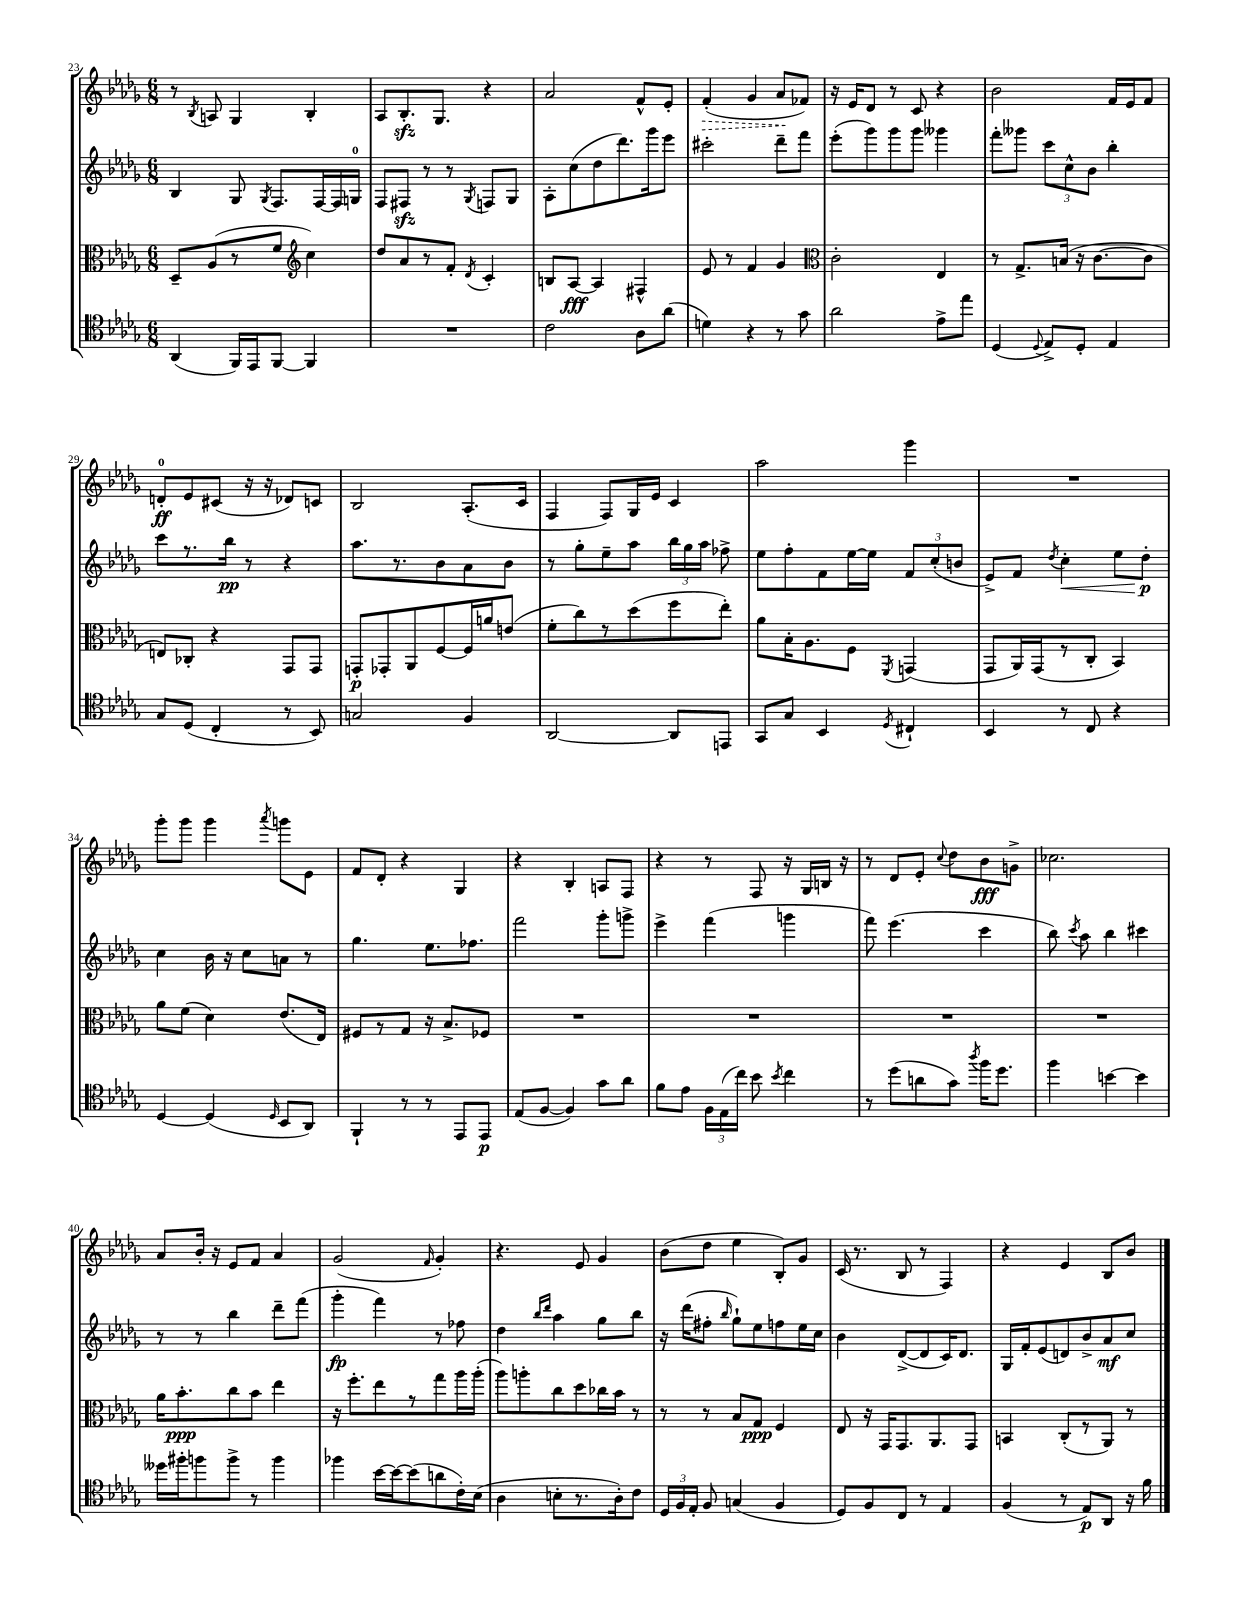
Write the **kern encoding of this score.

**kern	**kern	**kern	**kern
*staff4	*staff3	*staff2	*staff1
*clefC4	*clefC3	*clefG2	*clefG2
*k[b-e-a-d-g-]	*k[b-e-a-d-g-]	*k[b-e-a-d-g-]	*k[b-e-a-d-g-]
*M6/8	*M6/8	*M6/8	*M6/8
(4AA-	8D-~	4B-	8r
.	.	.	8qB-
.	(8A-	.	8A
16FF)	8r	8G-	4G-
16EE-	.	.	.
.	.	8qG-	.
[8FF	8f	8.F	.
*	*clefG2	*	*
4FF]	4cc)	.	4B-'
.	.	[16F	.
.	.	16F]	.
.	.	16G	.
=	=	=	=
2.r	8dd-	8F	8A-
.	8a-	8F#	8.B-'
.	8r	8r	.
.	.	.	8.G-
.	8f'	8r	.
.	8qd-	8qG-	.
.	4c'	8F	4r
.	.	8G-	.
=	=	=	=
2c	8B	8A-'	2a-
.	[8A-	(8cc	.
.	4A-]	8dd-	.
.	.	8.ddd-)	.
8A-	4F#^^	.	8f^^
.	.	16ggg-	.
(8a-	.	8eee-	8e-'
=	=	=	=
4d)	8e-	2ccc#'	(4f'
.	8r	.	.
4r	4f	.	4g-
8r	4g-	8ddd-~	8a-
8g-	.	8fff	8f-)
=	=	=	=
*	*clefC3	*	*
2a-	2c'	(8eee-'	16r
.	.	.	16e-
.	.	8ggg-)	8d-
.	.	8ggg-	8r
.	.	8ggg-	8c
8e-^	4E-	4ggg--	4r
8ee-	.	.	.
=	=	=	=
(4D-	8r	8fff'	2b-
.	8.G-^	8ggg--	.
8qqD-	.	.	.
8E-^)	.	12ccc	.
.	(16B	.	.
.	.	12cc^^	.
8D-'	16r	.	.
.	.	12b-	.
.	[8.c	.	.
4E-	.	4bb-'	16f
.	.	.	16e-
.	8c]	.	8f
=	=	=	=
8G-	8E)	8ccc	8d'
(8D-	8C-'	8.r	8e-
4C'	4r	.	(8c#
.	.	16bb-	.
.	.	8r	16r
.	.	.	16r
8r	8GG-	4r	8d-)
8BB-)	8GG-	.	8c
=	=	=	=
2G	8GG'	8.aa-	2B-
.	8GG-'	.	.
.	.	8.r	.
.	8AA-	.	.
.	[8F	8b-	.
4F	16F]	8a-	(8.A-'
.	16a	.	.
.	(8e	8b-	.
.	.	.	16c
=	=	=	=
[2AA-	8f'	8r	4F
.	8cc)	8gg-'	.
.	8r	8ee-~	8F)
.	(8dd-	8aa-	16G-
.	.	.	16e-
8AA-]	8ff	24bb-	4c
.	.	24gg-	.
.	.	24aa-	.
8EE	8ee-')	8ff-^	.
=	=	=	=
8GG-	8a-	8ee-	2aa-
8G-	16B-'	8ff'	.
.	8.A-	.	.
4BB-	.	8f	.
.	8F	[16ee-	.
.	.	16ee-]	.
8qD-	8qFF	.	.
4C#`	(4GG	12f	4ggg-
.	.	(12cc'	.
.	.	12b	.
=	=	=	=
4BB-	8GG-	8e-^)	2.r
.	16AA-)	8f	.
.	(16GG-	.	.
.	.	8qdd-	.
8r	8r	4cc'	.
8C	8C'	.	.
4r	4BB-)	8ee-	.
.	.	8dd-'	.
=	=	=	=
[4D-	8a-	4cc	8ggg-'
.	(8f	.	8ggg-
(4D-]	4d-)	16b-	4ggg-
.	.	16r	.
.	.	8cc	.
16qqD-	.	.	8qaaa-
8BB-	(8.e-	8a	8ggg
8AA-)	.	8r	8e-
.	16E-)	.	.
=	=	=	=
4FF`	8F#	4.gg-	8f
.	8r	.	8d-'
8r	8G-	.	4r
8r	16r	8.ee-	.
.	8.B-^	.	.
8EE-	.	.	4G-
.	.	8.ff-	.
8EE-	8F-	.	.
=	=	=	=
(8E-	2.r	2fff	4r
[8F	.	.	.
4F])	.	.	4B-'
8g-	.	8ggg-'	8A
8a-	.	8ggg^	8F
=	=	=	=
8f	2.r	4eee-^	4r
8e-	.	.	.
24F	.	(4fff	8r
(24E-	.	.	.
24cc)	.	.	.
8b-	.	.	8F
8qb-	.	.	.
4cc	.	4ggg	16r
.	.	.	16G-
.	.	.	16B
.	.	.	16r
=	=	=	=
8r	2.r	8fff)	8r
(8dd-	.	(4.eee-	8d-
8a	.	.	8e-'
.	.	.	8qqcc
8g-)	.	.	8dd-
8qaa-	.	.	.
16ff	.	4ccc	8b-
8.dd-	.	.	.
.	.	.	8g^
=	=	=	=
4ff	2.r	8bb-)	2.cc-
.	.	8qccc	.
.	.	8aa-	.
[4b	.	4bb-	.
4b]	.	4ccc#	.
=	=	=	=
16dd--	16a-	8r	8a-
16ff#'	8.b-'	.	.
8ff	.	8r	16b-'
.	.	.	16r
8ff^	8cc	4bb-	8e-
8r	8b-	.	8f
4ff	4ee-	8ddd-~	4a-
.	.	(8fff	.
=	=	=	=
4ff-	16r	4ggg-'	(2g-
.	8.ff'	.	.
[16b-	8ee-	4fff)	.
16b-_	.	.	.
(8b-]	8r	.	.
.	.	.	16qqf
8a	8gg-	8r	4g-')
16c')	16aa-	8ff-	.
(16B-	(16aa-'	.	.
=	=	=	=
4A-	8aa-)	4dd-	4.r
.	8aa'	.	.
.	.	16qqbb-	.
.	.	16qqddd-	.
8B'	8cc	4aa-	.
8.r	8dd-	.	8e-
.	16cc-	8gg-	4g-
16A-')	16b-	.	.
8c	8r	8bb-	.
=	=	=	=
24D-	8r	16r	(8b-
24F	.	.	.
.	.	(16ddd-	.
24E-'	.	.	.
8F	8r	8ff#'	8dd-
.	.	16qqbb-	.
(4G	8B-	8gg-`)	4ee-
.	8G-	8ee-	.
4F	4F	8ff	8B-')
.	.	16ee-	8g-
.	.	16cc	.
=	=	=	=
8D-)	8E-	4b-	(16c
.	.	.	8.r
8F	16r	.	.
.	16GG-	.	.
8C	8.GG-	([8d-^	8B-
8r	.	8d-]	8r
.	8.AA-	.	.
4E-	.	16c)	4F)
.	.	8.d-	.
.	8GG-	.	.
=	=	=	=
(4F	4BB	16G-	4r
.	.	16f'	.
.	.	(8e-	.
8r	(8C'	8d)	4e-
8E-)	8r	8b-^	.
8AA-	8AA-)	8a-	8B-
16r	8r	8cc	8b-
16f	.	.	.
==	==	==	==
*-	*-	*-	*-
